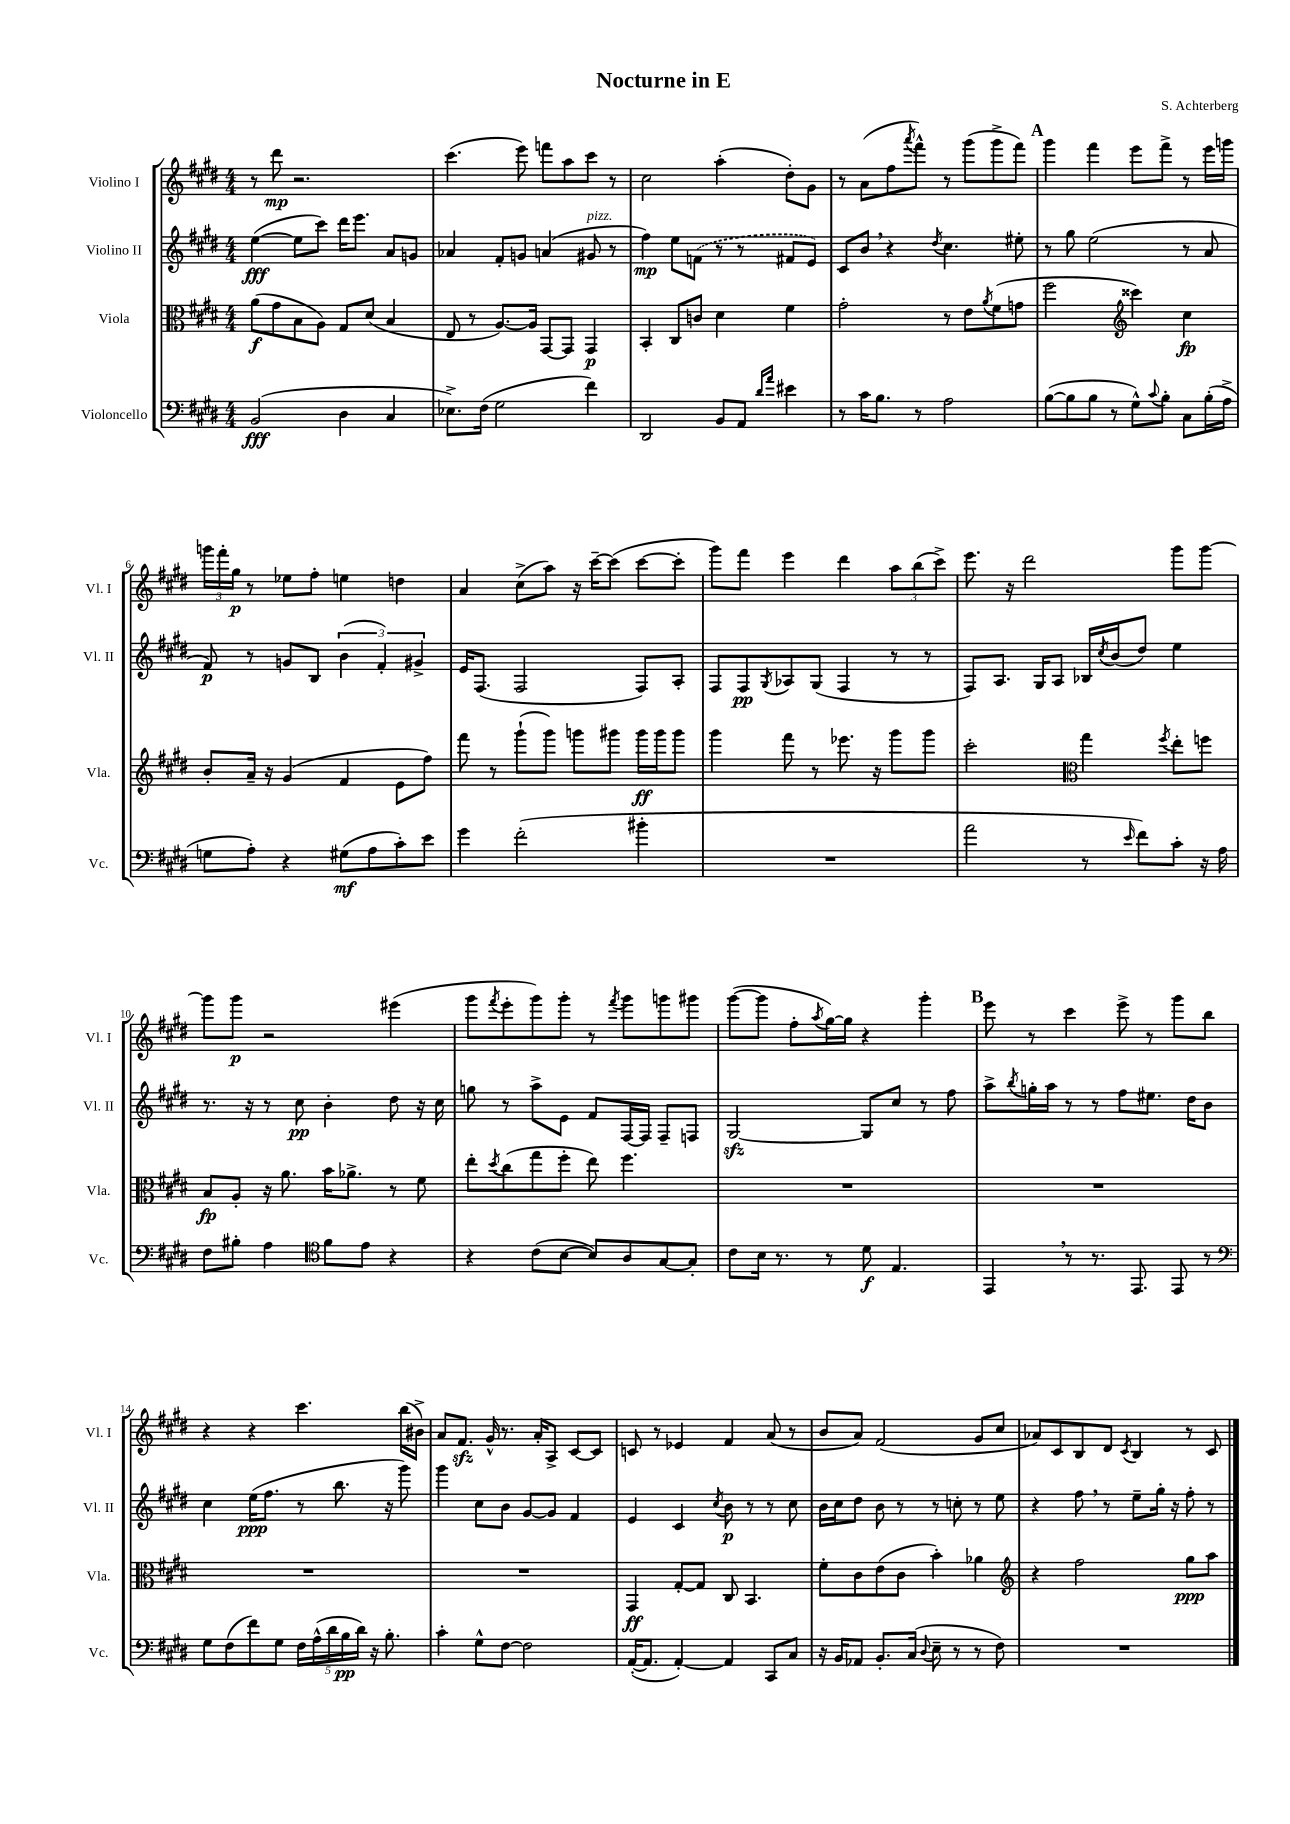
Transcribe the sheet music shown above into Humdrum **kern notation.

**kern	**dynam	**kern	**dynam	**kern	**dynam	**kern	**dynam
*part4	*part4	*part3	*part3	*part2	*part2	*part1	*part1
*staff4	*staff4	*staff3	*staff3	*staff2	*staff2	*staff1	*staff1
*I"Violoncello	*	*I"Viola	*	*I"Violino II	*	*I"Violino I	*
*I'Vc.	*	*I'Vla.	*	*I'Vl. II	*	*I'Vl. I	*
*clefF4	*	*clefC3	*	*clefG2	*	*clefG2	*
*k[f#c#g#d#]	*	*k[f#c#g#d#]	*	*k[f#c#g#d#]	*	*k[f#c#g#d#]	*
*M4/4	*	*M4/4	*	*M4/4	*	*M4/4	*
=1	=1	=1	=1	=1	=1	=1	=1
(2BB/	fff	(8a\L	f	([4ee\	fff	8r	.
.	.	8g#\	.	.	.	8ddd#\	mp
.	.	8B\	.	8ee\L]	.	2.r	.
.	.	8A\J)	.	8ccc#\J)	.	.	.
4D#\	.	8G#/L	.	16ddd#\KL	.	.	.
.	.	.	.	8.eee\J	.	.	.
.	.	(8d#/J	.	.	.	.	.
4C#/	.	4B/	.	8a/L	.	.	.
.	.	.	.	8gn/J	.	.	.
=2	=2	=2	=2	=2	=2	=2	=2
8.E-X^\L)	.	8E/	.	4a-X/	.	(4.ccc#\	.
.	.	8r	.	.	.	.	.
(16F#\Jk	.	.	.	.	.	.	.
2G#\	.	[8.A/L)	.	8f#'/L	.	.	.
.	.	.	.	8gn/J	.	8eee\)	.
.	.	16A/Jk]	.	.	.	.	.
.	.	[8GG#/L	.	(4an/	.	8fffn\L	.
.	.	8GG#/J]	.	.	.	8aa\	.
!	!	!	!	!LO:TX:a:i:t=pizz.	!	!	!
4f#\)	.	4GG#/	p	8g#X/	.	8ccc#\J	.
.	.	.	.	8r	.	8r	.
=3	=3	=3	=3	=3	=3	=3	=3
2DD#/	.	4BB'/	.	4ff#\)	mp	2cc#\	.
.	.	8C#/L	.	8ee\L	.	.	.
.	.	8cn/J	.	(8fn\J	.	.	.
8BB/L	.	4d#\	.	8r	.	(4aa'\	.
8AA/J	.	.	.	8r	.	.	.
16qqd#/LL	.	.	.	.	.	.	.
16qqa/JJ	.	.	.	.	.	.	.
4e#X\	.	4f#\	.	8f#X/L	.	8dd#'\L)	.
.	.	.	.	8e/J)	.	8g#\J	.
=4	=4	=4	=4	=4	=4	=4	=4
8r	.	2g#'\	.	8c#/L	.	8r	.
16c#\KL	.	.	.	8b,/J	.	(8a\L	.
8.B\J	.	.	.	.	.	.	.
.	.	.	.	4r	.	8ff#\	.
.	.	.	.	.	.	8qaaa/	.
8r	.	.	.	.	.	8fff#^^\J)	.
.	.	.	.	8qdd#/	.	.	.
2A\	.	8r	.	4.cc#\	.	8r	.
.	.	8e\L	.	.	.	(8ggg#\L	.
.	.	8qa/	.	.	.	.	.
.	.	(8f#\	.	.	.	8ggg#^\	.
.	.	8gn\J	.	8ee#X'\	.	8fff#\J)	.
!!LO:REH:place=s1:t=A
=5	=5	=5	=5	=5	=5	=5	=5
([8B\L	.	2ff#\	.	8r	.	4ggg#\	.
8B\]	.	.	.	8gg#\	.	.	.
8B\J	.	.	.	(2ee\	.	4fff#\	.
8r	.	.	.	.	.	.	.
*	*	*clefG2	*	*	*	*	*
8G#^^\L)	.	4ccc##X\)	.	.	.	8eee\L	.
8qqc#/	.	.	.	.	.	.	.
8B'\J	.	.	.	.	.	8fff#^\J	.
8C#\L	.	4cc#\	fp	8r	.	8r	.
(16B'\L	.	.	.	8a/	.	16eee\LL	.
16A^\JJ	.	.	.	.	.	16gggn\JJ	.
!!LO:LB:g=z
=6	=6	=6	=6	=6	=6	=6	=6
8Gn\L	.	8b'/L	.	8f#/)	p	24gggn\LL	.
.	.	.	.	.	.	24fff#'\	.
.	.	.	.	.	.	24gg#\JJ	p
8A'\J)	.	16a~/Jk	.	8r	.	8r	.
.	.	16r	.	.	.	.	.
4r	.	(4g#/	.	8gn/L	.	8ee-X\L	.
.	.	.	.	8B/J	.	8ff#'\J	.
(8G#X\L	mf	4f#/	.	(6b\	.	4een\	.
8A\	.	.	.	.	.	.	.
.	.	.	.	6f#'/)	.	.	.
8c#'\)	.	8e\L	.	.	.	4ddn\	.
.	.	.	.	6g#X^/	.	.	.
8e\J	.	8ff#\J)	.	.	.	.	.
=7	=7	=7	=7	=7	=7	=7	=7
4g#\	.	8fff#\	.	16e/KL	.	4a/	.
.	.	.	.	(8.F#/J	.	.	.
.	.	8r	.	.	.	.	.
(2f#'\	.	(8ggg#`\L	.	2F#/	.	(8cc#^\L	.
.	.	8ggg#\J)	.	.	.	8aa\J)	.
.	.	8gggn\L	.	.	.	16r	.
.	.	.	.	.	.	[16ccc#~\KL	.
.	.	8ggg#X\J	.	.	.	(8ccc#\J]	.
4b#X'\	.	16ggg#\LL	ff	8F#/L)	.	[8ccc#\L	.
.	.	16ggg#\J	.	.	.	.	.
.	.	8ggg#\J	.	8A'/J	.	8ccc#'\J]	.
=8	=8	=8	=8	=8	=8	=8	=8
1r	.	4ggg#\	.	8F#/L	.	8ggg#\L)	.
.	.	.	.	8F#/	pp	8fff#\J	.
.	.	.	.	8qG#/	.	.	.
.	.	8fff#\	.	8A-X/	.	4eee\	.
.	.	8r	.	(8G#/J	.	.	.
.	.	8.eee-X\	.	4F#/	.	4ddd#\	.
.	.	16r	.	.	.	.	.
.	.	8ggg#\L	.	8r	.	12aa\L	.
.	.	.	.	.	.	(12bb\	.
.	.	8ggg#\J	.	8r	.	.	.
.	.	.	.	.	.	12ccc#^\J)	.
=9	=9	=9	=9	=9	=9	=9	=9
2a\	.	2ccc#'\	.	8F#/L)	.	8.eee\	.
.	.	.	.	8.A/J	.	.	.
.	.	.	.	.	.	16r	.
.	.	.	.	.	.	2ddd#\	.
.	.	.	.	16G#/KL	.	.	.
.	.	.	.	8A/J	.	.	.
*	*	*clefC3	*	*	*	*	*
8r	.	4gg#\	.	16B-X/LL	.	.	.
.	.	.	.	8qcc#/	.	.	.
.	.	.	.	(16b/J	.	.	.
16qqe/	.	.	.	.	.	.	.
8f#\L)	.	.	.	8dd#/J)	.	.	.
.	.	8qff#/	.	.	.	.	.
8c#'\J	.	8ee'\L	.	4ee\	.	8ggg#\L	.
16r	.	8ffn\J	.	.	.	[8ggg#\J	.
16A\	.	.	.	.	.	.	.
!!LO:LB:g=z
=10	=10	=10	=10	=10	=10	=10	=10
8F#\L	.	8B/L	fp	8.r	.	8ggg#\L]	.
8B#X'\J	.	8A'/J	.	.	.	8ggg#\J	p
.	.	.	.	16r	.	.	.
4A\	.	16r	.	8r	.	2r	.
.	.	8.a\	.	.	.	.	.
.	.	.	.	8cc#\	pp	.	.
*clefC4	*	*	*	*	*	*	*
8f#\L	.	16b\KL	.	4b'\	.	.	.
.	.	8.a-X^\J	.	.	.	.	.
8e\J	.	.	.	.	.	.	.
4r	.	8r	.	8dd#\	.	(4eee#X\	.
.	.	8f#\	.	16r	.	.	.
.	.	.	.	16cc#\	.	.	.
=11	=11	=11	=11	=11	=11	=11	=11
4r	.	8ee'\L	.	8ggn\	.	8ggg#\L	.
.	.	8qdd#/	.	.	.	8qfff#/	.
.	.	(8cc#\	.	8r	.	8eee'\	.
(8c#\L	.	8gg#\	.	8aa^\L	.	8ggg#\)	.
[8B\J	.	8ff#'\J	.	8e\J	.	8ggg#'\J	.
8B/L])	.	8ee\)	.	8f#/L	.	8r	.
.	.	.	.	.	.	8qfff#/	.
8A/	.	4.ff#\	.	[16F#/L	.	8ggg#\L	.
.	.	.	.	16F#/JJ]	.	.	.
[8G#/	.	.	.	8F#~/L	.	8gggn\	.
8G#'/J]	.	.	.	8Fn/J	.	8ggg#X\J	.
=12	=12	=12	=12	=12	=12	=12	=12
8c#\L	.	1r	.	[2G#zz/	.	([8ggg#\L	.
16B\Jk	.	.	.	.	.	8ggg#\J]	.
8.r	.	.	.	.	.	.	.
.	.	.	.	.	.	8ff#'\L	.
.	.	.	.	.	.	8qaa/	.
8r	.	.	.	.	.	[16gg#\L)	.
.	.	.	.	.	.	16gg#\JJ]	.
8d#\	f	.	.	8G#/L]	.	4r	.
4.E/	.	.	.	8cc#/J	.	.	.
.	.	.	.	8r	.	4ggg#'\	.
.	.	.	.	8ff#\	.	.	.
!!LO:REH:place=s1:t=B
=13	=13	=13	=13	=13	=13	=13	=13
4EE,/	.	1r	.	8aa^\L	.	8eee\	.
.	.	.	.	8qbb/	.	.	.
.	.	.	.	16ggn'\L	.	8r	.
.	.	.	.	16aa\JJ	.	.	.
8r	.	.	.	8r	.	4ccc#\	.
8.r	.	.	.	8r	.	.	.
.	.	.	.	8ff#\L	.	8eee^\	.
8.EE/	.	.	.	.	.	.	.
.	.	.	.	8.ee#X\J	.	8r	.
8EE/	.	.	.	.	.	8ggg#\L	.
.	.	.	.	16dd#\KL	.	.	.
8r	.	.	.	8b\J	.	8bb\J	.
!!LO:LB:g=z
=14	=14	=14	=14	=14	=14	=14	=14
*clefF4	*	*	*	*	*	*	*
8G#\L	.	1r	.	4cc#\	.	4r	.
(8F#\	.	.	.	.	.	.	.
8f#\)	.	.	.	(16ee\KL	ppp	4r	.
.	.	.	.	8.ff#\J	.	.	.
8G#\J	.	.	.	.	.	.	.
20F#\LL	.	.	.	8r	.	4.ccc#\	.
(20A^^\	.	.	.	.	.	.	.
20d#\	.	.	.	.	.	.	.
.	.	.	.	8.bb\	.	.	.
20B\	pp	.	.	.	.	.	.
20d#\JJ)	.	.	.	.	.	.	.
16r	.	.	.	.	.	.	.
8.B'\	.	.	.	16r	.	.	.
.	.	.	.	8ggg#\)	.	(16bb\LL	.
.	.	.	.	.	.	16b#X^\JJ)	.
=15	=15	=15	=15	=15	=15	=15	=15
4c#'\	.	1r	.	4ggg#\	.	8a/L	.
.	.	.	.	.	.	8.f#zz/J	.
8G#^^\L	.	.	.	8cc#\L	.	.	.
.	.	.	.	.	.	16g#^^/	.
[8F#\J	.	.	.	8b\J	.	8.r	.
2F#\]	.	.	.	[8g#/L	.	.	.
.	.	.	.	.	.	16a'/KL	.
.	.	.	.	8g#/J]	.	8A^/J	.
.	.	.	.	4f#/	.	[8c#/L	.
.	.	.	.	.	.	8c#/J]	.
=16	=16	=16	=16	=16	=16	=16	=16
([16AA'/KL	.	4GG#/	ff	4e/	.	8cn/	.
8.AA/J]	.	.	.	.	.	.	.
.	.	.	.	.	.	8r	.
[4AA'/)	.	[8G#'/L	.	4c#/	.	4e-X/	.
.	.	8G#/J]	.	.	.	.	.
.	.	.	.	8qcc#/	.	.	.
4AA/]	.	8C#/	.	8b\	p	4f#/	.
.	.	4.BB/	.	8r	.	.	.
8CC#/L	.	.	.	8r	.	(8a/	.
8C#/J	.	.	.	8cc#\	.	8r	.
=17	=17	=17	=17	=17	=17	=17	=17
16r	.	8f#'\L	.	16b\LL	.	8b/L	.
16BB/KL	.	.	.	16cc#\J	.	.	.
8AA-X/J	.	8c#\	.	8dd#\J	.	8a/J)	.
8.BB'/L	.	(8e\	.	8b\	.	(2f#/	.
.	.	8c#\J	.	8r	.	.	.
(16C#/Jk	.	.	.	.	.	.	.
8qqD#/	.	.	.	.	.	.	.
8E~\	.	4b'\)	.	8r	.	.	.
8r	.	.	.	8ccn'\	.	.	.
8r	.	4a-X\	.	8r	.	8g#/L	.
8F#\)	.	.	.	8ee\	.	8cc#/J	.
=18	=18	=18	=18	=18	=18	=18	=18
*	*	*clefG2	*	*	*	*	*
1r	.	4r	.	4r	.	8a-X/L)	.
.	.	.	.	.	.	8c#/	.
.	.	2ff#\	.	8ff#,\	.	8B/	.
.	.	.	.	8r	.	8d#/J	.
.	.	.	.	.	.	8qc#/	.
.	.	.	.	8ee~\L	.	4B/	.
.	.	.	.	16gg#'\Jk	.	.	.
.	.	.	.	16r	.	.	.
.	.	8gg#\L	ppp	8ff#'\	.	8r	.
.	.	8aa\J	.	8r	.	8c#/	.
==	==	==	==	==	==	==	==
*-	*-	*-	*-	*-	*-	*-	*-
